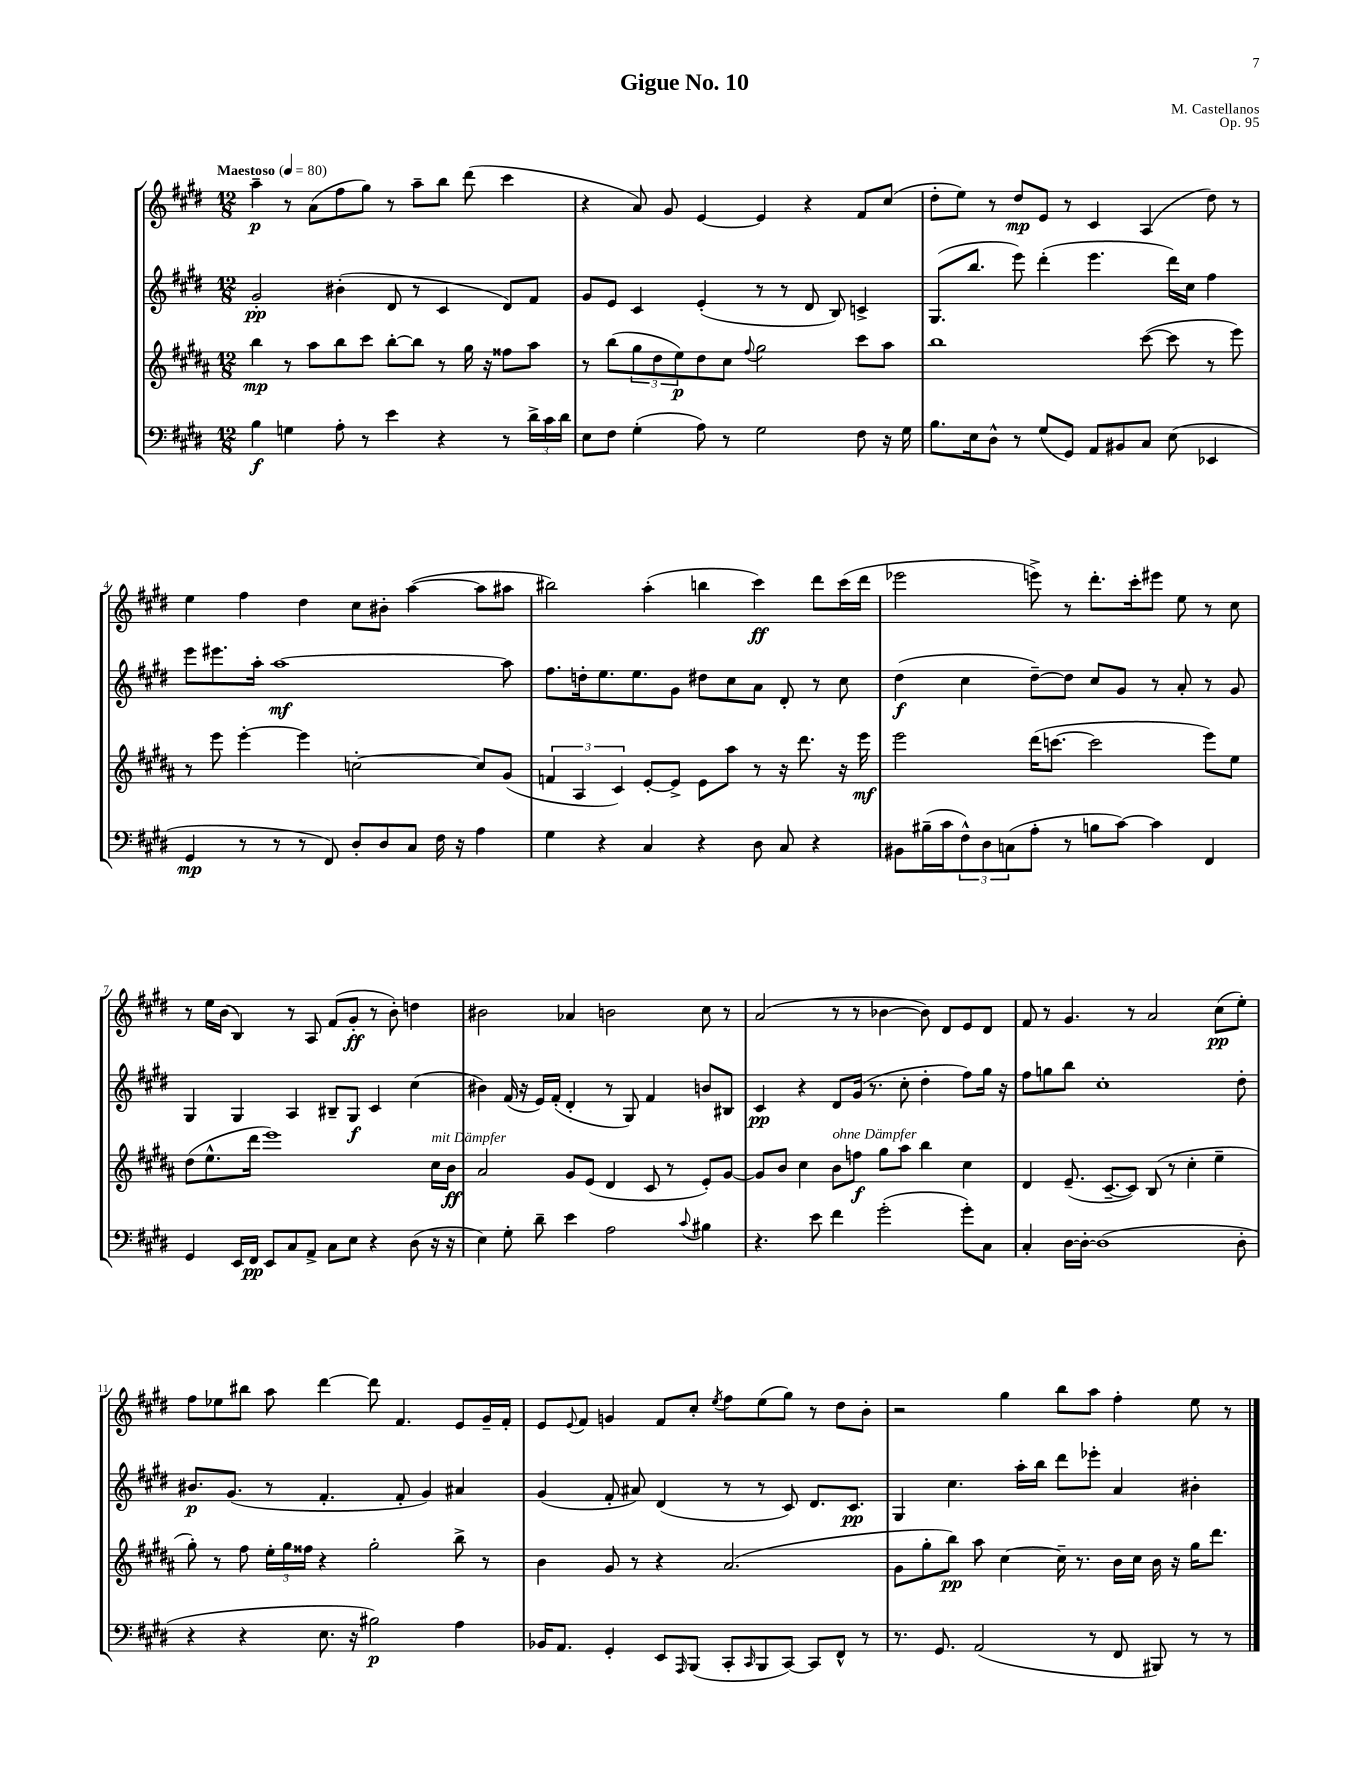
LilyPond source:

\header { title = "Gigue No. 10" composer = "M. Castellanos" opus = "Op. 95" }
<<
\new StaffGroup <<
\new Staff = "s0" {
    \clef treble \key e \major \numericTimeSignature \time 12/8 \tempo "Maestoso" 4 = 80
    a''4--\p r8 a'8( fis''8 gis''8) r8 a''8-- b''8 dis'''8( cis'''4 |
    r4 a'8) gis'8 e'4~ e'4 r4 fis'8 cis''8( |
    dis''8-. e''8) r8 dis''8\mp e'8 r8 cis'4 a4( dis''8) r8 |
    e''4 fis''4 dis''4 cis''8 bis'8-. a''4~( a''8 ais''8 |
    bis''2) a''4-.( b''4 cis'''4\ff) dis'''8 cis'''16( dis'''16 |
    ees'''2 e'''8->) r8 dis'''8.-. cis'''16-. eis'''8 e''8 r8 cis''8 |
    r8 e''16 b'16( b4) r8 a8 fis'8( gis'8-.\ff r8 b'8-.) d''4 |
    bis'2 aes'4 b'2 cis''8 r8 |
    a'2( r8 r8 bes'4~ bes'8) dis'8 e'8 dis'8 |
    fis'8 r8 gis'4. r8 a'2 cis''8\pp( e''8-.) |
    fis''8 ees''8 bis''8 a''8 dis'''4~ dis'''8 fis'4. e'8 gis'16-- fis'16-. |
    e'8 \appoggiatura { e'8 } fis'8 g'4 fis'8 cis''8-. \acciaccatura { e''8 } fis''8 e''8( gis''8) r8 dis''8 b'8-. |
    r2 gis''4 b''8 a''8 fis''4-. e''8 r8 \bar "|." |
}
\new Staff = "s1" {
    \clef treble \key e \major \numericTimeSignature \time 12/8
    gis'2-.\pp bis'4-.( dis'8 r8 cis'4 dis'8) fis'8 |
    gis'8 e'8 cis'4 e'4-.( r8 r8 dis'8 b8) c'4-> |
    gis8.( b''8. e'''8) dis'''4-.( e'''4. dis'''16) cis''16 fis''4 |
    e'''8 eis'''8. a''16-. a''1~\mf a''8 |
    fis''8. d''16-. e''8. e''8. gis'8 dis''8 cis''8 a'8 dis'8-. r8 cis''8 |
    dis''4\f( cis''4 dis''8~--) dis''8 cis''8 gis'8 r8 a'8-. r8 gis'8 |
    gis4 gis4 a4 bis8-- gis8\f cis'4 cis''4( |
    bis'4) fis'16( r16 e'16) fis'16-.( dis'4-. r8 gis8) fis'4 b'8 bis8 |
    cis'4\pp r4 dis'8 gis'16( r8. cis''8-. dis''4-. fis''8) gis''16 r16 |
    fis''8 g''8 b''8 cis''1-. dis''8-. |
    bis'8.\p gis'8.( r8 fis'4.-. fis'8-. gis'4) ais'4 |
    gis'4( fis'8-. ais'8) dis'4( r8 r8 cis'8) dis'8. cis'8.\pp |
    gis4 cis''4. a''16-. b''16 dis'''8 ees'''8-. a'4 bis'4-. \bar "|." |
}
\new Staff = "s2" {
    \clef treble \key b \major \numericTimeSignature \time 12/8
    b''4\mp r8 ais''8 b''8 cis'''8 b''8~-. b''8 r8 gis''16 r16 fisis''8 ais''8 |
    r8 b''8( \tuplet 3/2 { gis''8 dis''8 e''8\p) } dis''8 cis''8 \appoggiatura { fis''8 } gis''2 cis'''8 ais''8 |
    b''1 cis'''8~( cis'''8 r8 e'''8) |
    r8 e'''8 e'''4~-. e'''4 c''2~-. c''8 gis'8( |
    \tuplet 3/2 { f'4 ais4 cis'4) } e'8~-. e'8-> e'8 ais''8 r8 r16 dis'''8. r16 e'''16\mf |
    e'''2 dis'''16( c'''8.~ c'''2 e'''8) e''8 |
    dis''8( e''8.-^ dis'''16 e'''1) cis''16^\markup { \italic "mit Dämpfer" } b'16\ff |
    ais'2 gis'8 e'8( dis'4 cis'8 r8 e'8-.) gis'8~ |
    gis'8 b'8 cis''4 b'8^\markup { \italic "ohne Dämpfer" } f''8\f gis''8 ais''8 b''4 cis''4 |
    dis'4 e'8.--( cis'8.~-- cis'8) b8( r8 cis''4-. e''4-- |
    gis''8-.) r8 fis''8 \tuplet 3/2 { e''16-. gis''16 fisis''16 } r4 gis''2-. b''8-> r8 |
    b'4 gis'8 r8 r4 ais'2.( |
    gis'8 gis''8-. b''8\pp) ais''8 cis''4~ cis''16-- r8. b'16 cis''16 b'16 r16 gis''16 dis'''8. \bar "|." |
}
\new Staff = "s3" {
    \clef bass \key e \major \numericTimeSignature \time 12/8
    b4\f g4 a8-. r8 e'4 r4 r8 \tuplet 3/2 { dis'16-> cis'16 dis'16 } |
    e8 fis8 gis4-.( a8) r8 gis2 fis8 r16 gis16 |
    b8. e16 dis8-^ r8 gis8( gis,8) a,8 bis,8 cis8 e8( ees,4 |
    gis,4\mp r8 r8 r8 fis,8) dis8-. dis8 cis8 fis16 r16 a4 |
    gis4 r4 cis4 r4 dis8 cis8 r4 |
    bis,8 bis16--( cis'16 \tuplet 3/2 { fis8-^) dis8 c8( } a8-. r8 b8 cis'8~) cis'4 fis,4 |
    gis,4 e,16 fis,16\pp e,8 cis8 a,8-> cis8 e8 r4 dis8( r16 r16 |
    e4) gis8-. dis'8-- e'4 a2 \appoggiatura { cis'8 } bis4 |
    r4. e'8 fis'4 gis'2-.( gis'8-.) cis8 |
    cis4-. dis16~ dis16~-. dis1( dis8-. |
    r4 r4 e8. r16 bis2\p) a4 |
    bes,16 a,8. gis,4-. e,8 \grace { a,,16 } b,,8( cis,8-. \grace { cis,16 } b,,8 cis,8~) cis,8 fis,8-^ r8 |
    r8. gis,8. a,2( r8 fis,8 bis,,8) r8 r8 \bar "|." |
}
>>
>>
